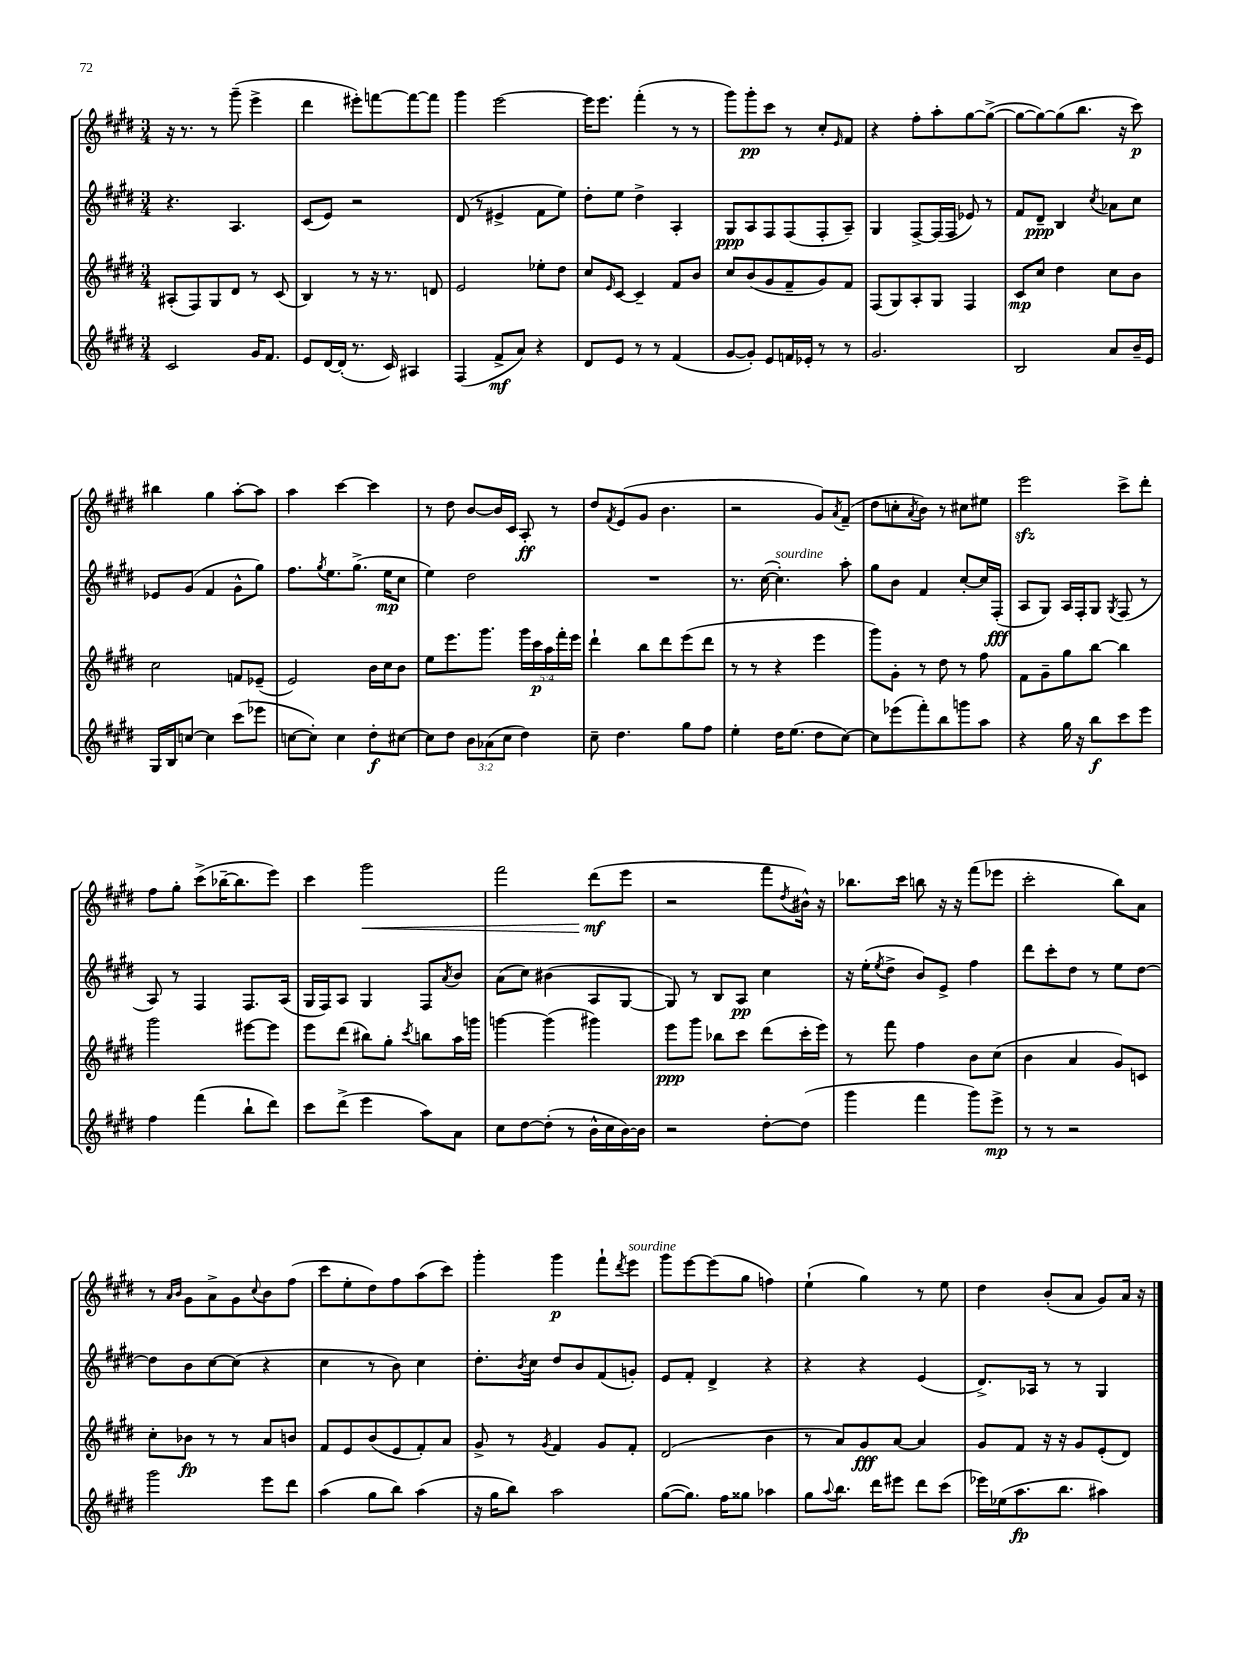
<<
\new StaffGroup <<
\new Staff = "s0" {
    \clef treble \key e \major \numericTimeSignature \time 3/4
    r16 r8. r8 gis'''8--( e'''4-> |
    dis'''4 eis'''8-.) f'''8~ f'''8~ f'''8 |
    gis'''4 e'''2~ |
    e'''16 e'''8. fis'''4-.( r8 r8 |
    gis'''8) gis'''8-.\pp cis'''8 r8 cis''8-. \grace { e'16 } fis'8 |
    r4 fis''8-. a''8-. gis''8~ gis''8~->( |
    gis''8~ gis''8~) gis''8( b''8. r16 cis'''8\p) |
    bis''4 gis''4 a''8~-. a''8 |
    a''4 cis'''4~ cis'''4 |
    r8 dis''8 b'8~ b'16 cis'16 a8-.\ff r8 |
    dis''8 \acciaccatura { fis'8 } e'8( gis'8 b'4. |
    r2 gis'8) \acciaccatura { a'8 } fis'8--( |
    dis''8 c''8-. \acciaccatura { a'8 } b'8) r8 cis''8 eis''8 |
    e'''2\sfz cis'''8-> dis'''8-. |
    fis''8 gis''8-. cis'''8->( bes''16~-- bes''8. e'''8) |
    cis'''4 gis'''2\< |
    fis'''2 dis'''8\mf\!( e'''8 |
    r2 fis'''8 \acciaccatura { dis''8 } bis'16-^) r16 |
    bes''8. cis'''16 b''8 r16 r16 fis'''8( ees'''8 |
    cis'''2-. b''8) a'8 |
    r8 \grace { a'16 b'16 } gis'8 a'8-> gis'8 \appoggiatura { cis''8 } b'8 fis''8( |
    cis'''8 e''8-. dis''8) fis''8 a''8( cis'''8) |
    gis'''4-. gis'''4\p fis'''8-! \acciaccatura { dis'''8 } e'''8^\markup { \italic "sourdine" } |
    gis'''8 e'''8~ e'''8( gis''8 f''4) |
    e''4-!( gis''4) r8 e''8 |
    dis''4 b'8-.( a'8 gis'8) a'16 r16 \bar "|." |
}
\new Staff = "s1" {
    \clef treble \key e \major \numericTimeSignature \time 3/4
    r4. a4. |
    cis'8( e'8) r2 |
    dis'8( r8 eis'4-> fis'8 e''8) |
    dis''8-. e''8 dis''4-> a4-. |
    gis8\ppp a8 fis8 fis8( fis8-. a8--) |
    gis4 fis8~-> fis16( fis16 ees'8) r8 |
    fis'8 dis'8--\ppp b4 \acciaccatura { cis''8 } aes'8 cis''8 |
    ees'8 gis'8( fis'4 gis'8-^ gis''8) |
    fis''8. \acciaccatura { gis''8 } e''8. gis''8.->( e''16\mp cis''8 |
    e''4) dis''2 |
    R2. |
    r8. cis''16~( cis''4.-.^\markup { \italic "sourdine" }) a''8-. |
    gis''8 b'8 fis'4 cis''8~-. cis''16 fis16-.\fff( |
    a8 gis8) a16 fis16-. gis8 \acciaccatura { gis8 } fis8( r8 |
    a8) r8 fis4 fis8. a16( |
    gis16 fis16) a8 gis4 fis8 \acciaccatura { a'8 } b'8 |
    a'8( cis''8) bis'4( a8 gis8~ |
    gis8) r8 b8 a8\pp cis''4 |
    r16 e''16-.( \acciaccatura { e''8 } dis''8-> b'8) e'8-> fis''4 |
    dis'''8 cis'''8-. dis''8 r8 e''8 dis''8~ |
    dis''8 b'8 cis''8~ cis''8( r4 |
    cis''4 r8 b'8) cis''4 |
    dis''8.-. \acciaccatura { b'8 } cis''16 dis''8 b'8 fis'8( g'8-.) |
    e'8 fis'8-. dis'4-> r4 |
    r4 r4 e'4( |
    dis'8.->) aes16 r8 r8 gis4 \bar "|." |
}
\new Staff = "s2" {
    \clef treble \key e \major \numericTimeSignature \time 3/4 \override Staff.TupletNumber.text = #tuplet-number::calc-fraction-text
    ais8-.( fis8) gis8 dis'8 r8 cis'8( |
    b4) r8 r16 r8. d'8 |
    e'2 ees''8-. dis''8 |
    cis''8 \grace { e'16 } cis'8~ cis'4-- fis'8 b'8 |
    cis''8 b'8( gis'8 fis'8-- gis'8) fis'8 |
    fis8( gis8) a8-. gis8 fis4 |
    cis'8\mp cis''8 dis''4 cis''8 b'8 |
    cis''2 f'8 ees'8--( |
    e'2) b'16 cis''16 b'8 |
    e''8 e'''8. gis'''8. \tuplet 5/4 { gis'''16 cis'''16\p a''16 fis'''16-. e'''16 } |
    dis'''4-! b''8 dis'''8 e'''8( dis'''8 |
    r8 r8 r4 e'''4 |
    gis'''8) gis'8-. r8 dis''8 r8 fis''8 |
    fis'8 gis'8-- gis''8 b''8~ b''4 |
    gis'''2 eis'''8~ eis'''8 |
    e'''8 dis'''8( bis''8) gis''8-. \acciaccatura { cis'''8 } b''8 a''16 g'''16 |
    g'''4~ g'''4( gis'''4) |
    e'''8\ppp gis'''8 bes''8 cis'''8 dis'''8( cis'''16-. e'''16) |
    r8 fis'''8 fis''4 b'8 cis''8( |
    b'4 a'4 gis'8) c'8 |
    cis''8-. bes'8\fp r8 r8 a'8 b'8 |
    fis'8 e'8 b'8( e'8 fis'8-.) a'8 |
    gis'8-> r8 \acciaccatura { gis'8 } fis'4 gis'8 fis'8-. |
    dis'2( b'4 |
    r8 a'8) gis'8\fff a'8~ a'4 |
    gis'8 fis'8 r16 r16 gis'8 e'8-.( dis'8) \bar "|." |
}
\new Staff = "s3" {
    \clef treble \key e \major \numericTimeSignature \time 3/4 \override Staff.TupletNumber.text = #tuplet-number::calc-fraction-text
    cis'2 gis'16 fis'8. |
    e'8 dis'16~ dis'16-.( r8. cis'16) ais4 |
    fis4( fis'8->\mf a'8) r4 |
    dis'8 e'8 r8 r8 fis'4( |
    gis'8~ gis'8-.) e'8 f'16 ees'16-. r8 r8 |
    gis'2. |
    b2 a'8 b'16-- e'16 |
    gis16 b16 c''8~ c''4 cis'''8( ees'''8 |
    c''8~ c''8-.) c''4 dis''8-.\f cis''8~ |
    cis''8 dis''8 \tuplet 3/2 { b'8 aes'8( cis''8 } dis''4) |
    cis''8-- dis''4. gis''8 fis''8 |
    e''4-. dis''16 e''8.( dis''8 cis''8~) |
    cis''8 ees'''8( fis'''8-.) b''8 g'''8 a''8 |
    r4 gis''16 r16 b''8\f cis'''8 e'''8 |
    fis''4 fis'''4( b''8-! dis'''8) |
    cis'''8 dis'''8->( e'''4 a''8) a'8 |
    cis''8 dis''8~ dis''8-.( r8 b'16-^ cis''16 b'16~) b'16 |
    r2 dis''8~-. dis''8( |
    gis'''4 fis'''4 gis'''8) e'''8->\mp |
    r8 r8 r2 |
    gis'''2 e'''8 dis'''8 |
    a''4( gis''8 b''8) a''4( |
    r16 gis''16 b''8) a''2 |
    gis''8~( gis''8.) fis''16 gisis''8 aes''4 |
    gis''8 \appoggiatura { a''8 } b''8. dis'''16 eis'''8 dis'''8 cis'''8( |
    ees'''16) ees''16( a''8.\fp b''8. ais''4) \bar "|." |
}
>>
>>
\layout { \context { \Score \remove "Bar_number_engraver" } }
